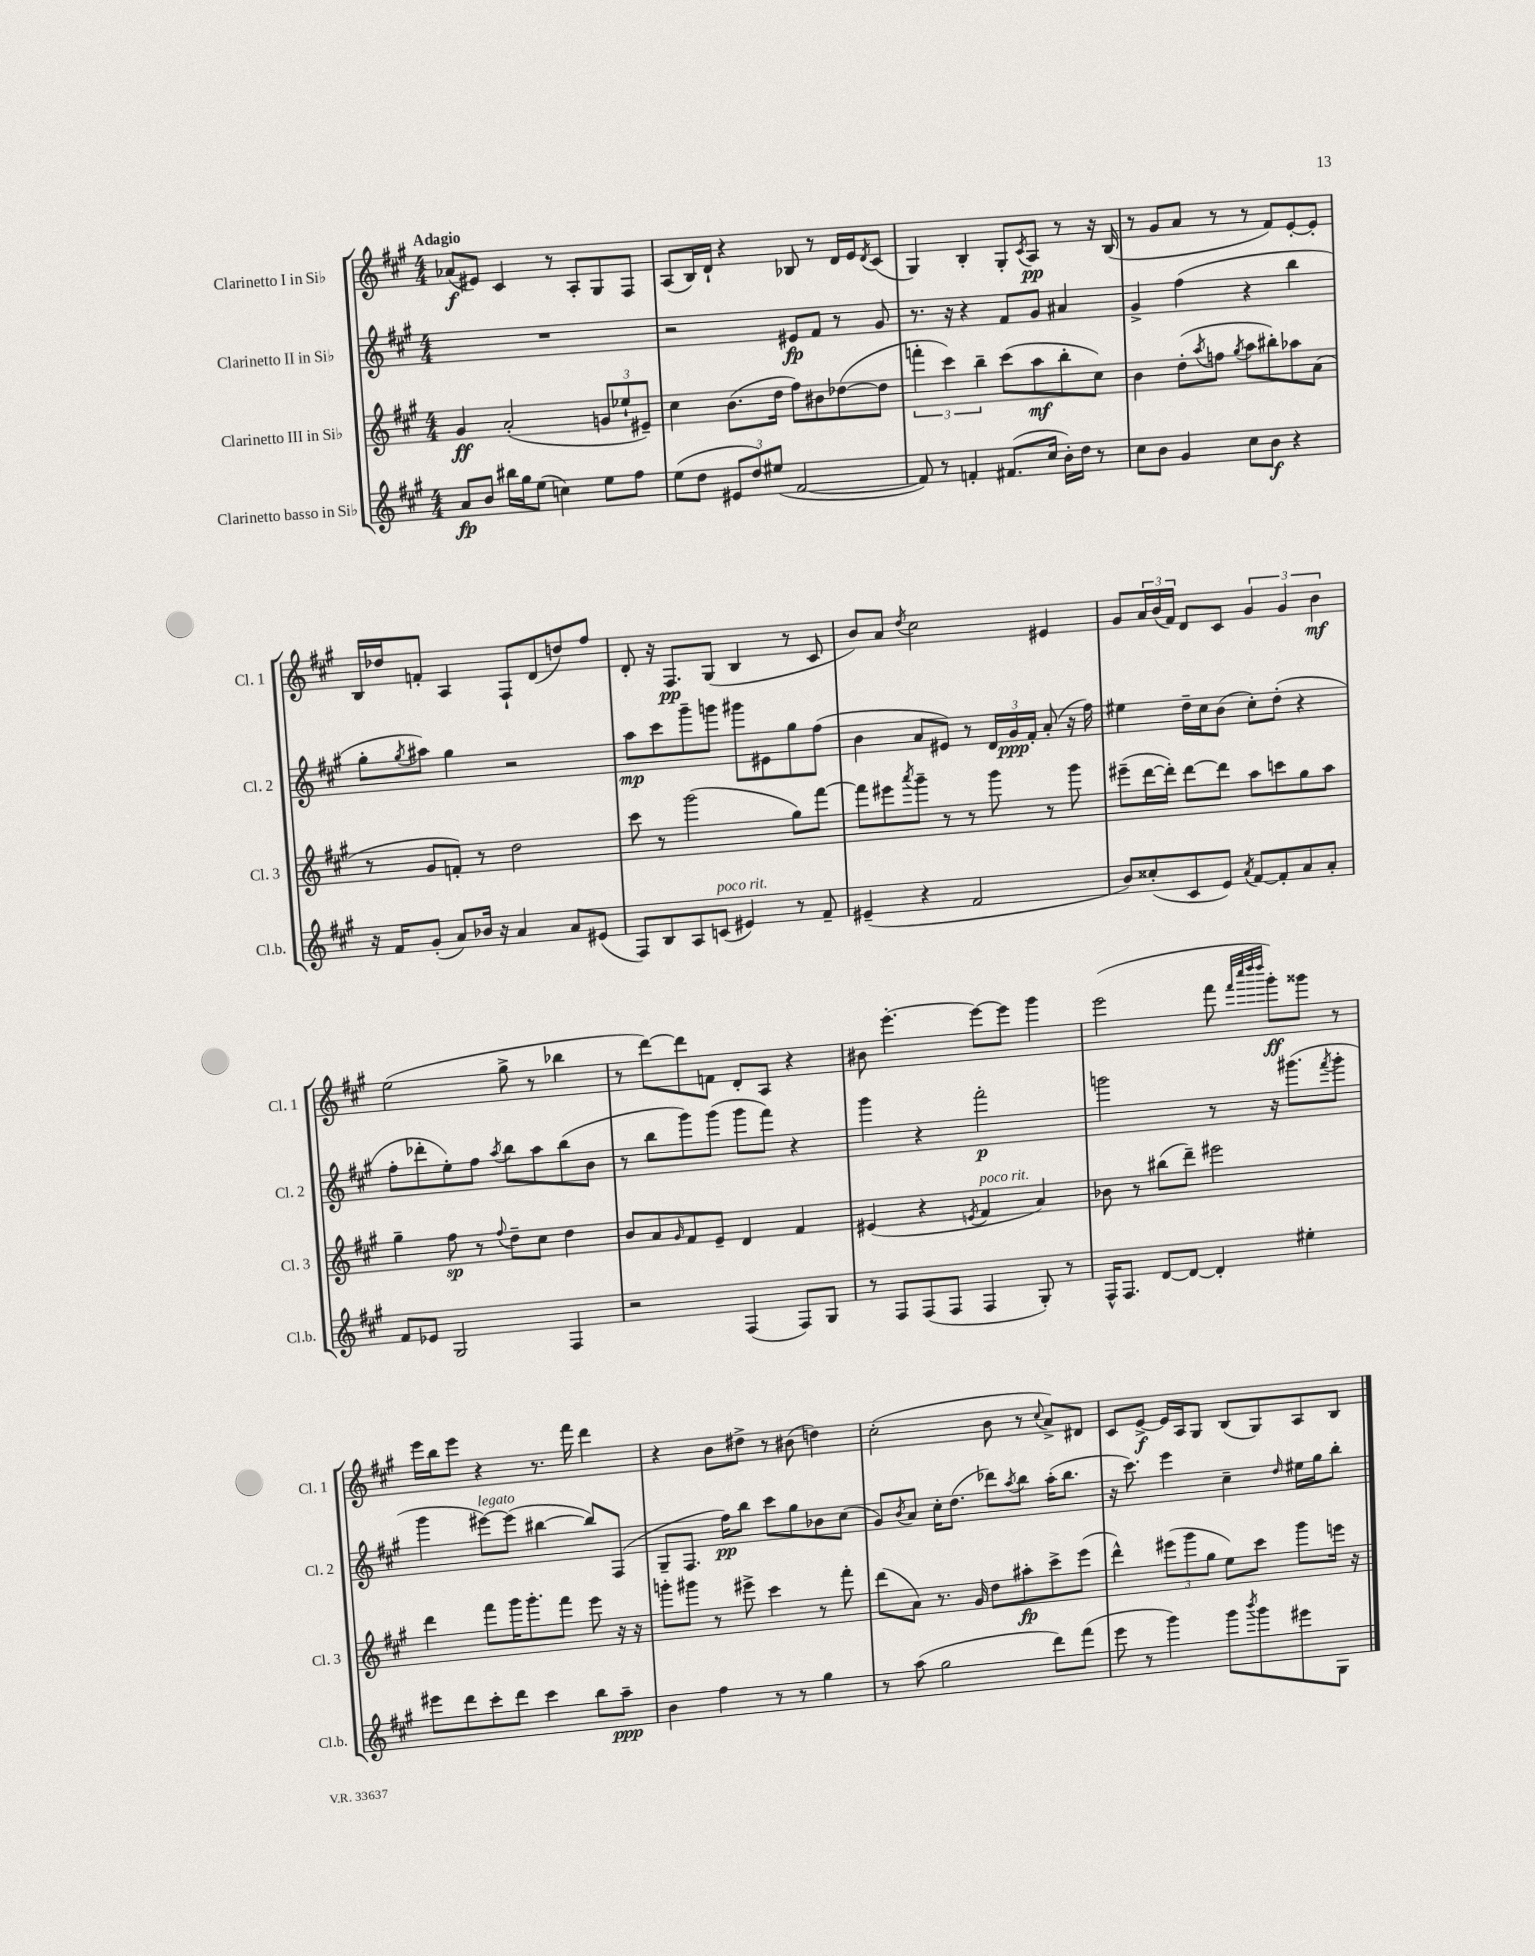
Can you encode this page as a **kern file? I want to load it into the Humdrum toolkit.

**kern	**kern	**kern	**kern
*staff4	*staff3	*staff2	*staff1
*clefG2	*clefG2	*clefG2	*clefG2
*k[f#c#g#]	*k[f#c#g#]	*k[f#c#g#]	*k[f#c#g#]
*M4/4	*M4/4	*M4/4	*M4/4
8a	4g#	1r	(8a-
8b	.	.	8e#)
16bb#	(2a'	.	4c#
16gg#	.	.	.
(8ee	.	.	.
4cc)	.	.	8r
.	.	.	8A'
8ee	12g	.	8G#
.	12ee-`	.	.
8ff#	.	.	8F#
.	12e#~)	.	.
=	=	=	=
(8ee	4cc#	2r	(8A
8dd	.	.	16B)
.	.	.	16d`
12e#	(8.b	.	4r
12dd)	.	.	.
(12ee#	.	.	.
.	16dd	.	.
[2f#	8ff#)	8e#	8B-
.	8b#	8f#	8r
.	([8dd-	8r	16d
.	.	.	16e
.	.	.	8qd
.	8dd-]	8g#	(8c#
=	=	=	=
8f#])	6fff'	8.r	4G#)
8r	.	.	.
.	6ccc#)	.	.
.	.	16r	.
4f'	.	4r	4B'
.	6bb~	.	.
(8.f#	(8ccc#	8f#	8G#'
.	.	.	8qc#
.	8aa	8g#	8A
16cc#	.	.	.
16b')	8bb'	4a#	8r
16dd	.	.	.
8r	8cc#)	.	16r
.	.	.	(16B
=	=	=	=
8cc#	4b	4g#^	8r
8b	.	.	8g#
4g#	(8dd'	(4ff#	8a
.	8qaa	.	.
.	8ff	.	8r
.	8qgg#	.	.
8cc#	8aa	4r	8r
8b	8bb#')	.	8f#)
4r	8aa-	4bb	[8e'
.	(8a	.	8e']
=	=	=	=
16r	8r	8gg#'	16B
16f#	.	.	16dd-
.	.	8qgg#	.
(8g#'	8g#	8aa#)	8f'
8a)	8f')	4gg#	4A
16b-	8r	.	.
16r	.	.	.
4a	2dd	2r	8F#`
.	.	.	(8d
8a	.	.	8dd)
(8e#	.	.	8ff#
=	=	=	=
8F#)	8ccc#	8aa	8d'
8B	8r	8ccc#	16r
.	.	.	8.F#
8A	(2ggg#	8ggg#~	.
(8c	.	8ggg	(8G#
4e#)	.	8ggg#	4B
.	.	8e#	.
8r	8gg#)	8gg#	8r
8f#~	[8fff#	(8ff#	8c#
=	=	=	=
(4e#~	8fff#]	4b	8b)
.	8eee#	.	8a
.	8qaaa	.	8qdd
4r	8ggg#~	8a	2cc#
.	8r	8e#)	.
2f#	8r	8r	.
.	8ggg#	24d	.
.	.	24g#	.
.	.	24f#'	.
.	8r	(8a'	4e#
.	8ggg#	16r	.
.	.	16ff#)	.
=	=	=	=
8b)	(8eee#~	4ee#	8g#
(8cc##'	[16ddd	.	24a
.	.	.	(24b
.	16ddd'])	.	.
.	.	.	24f#)
8c#	[8ddd	16dd~	8d
.	.	16cc#	.
8e)	8ddd]	(8b	8c#
8qa	.	.	.
[8f#	8aa	8cc#')	6g#
8f#']	8ccc	(8dd'	.
.	.	.	6g#
8a	8gg#	4r	.
.	.	.	6b
8a'	8aa	.	.
=	=	=	=
8f#	4gg#~	8ff#'	(2ee
8e-	.	8ddd-'	.
2G#	8ff#	8ee')	.
.	8r	8ff#	.
.	8qqff#	8qaa	.
.	8dd~	8bb	8gg#^
.	8cc#	8aa	8r
4F#	4dd	(8bb	4bb-
.	.	8b	.
=	=	=	=
2r	8b	8r	8r
.	8a	8bb	[8ddd)
.	16qqg#	.	.
.	8f#	8ggg#)	8ddd]
.	8e~	(8ggg#	8f
(4F#	4d	8ggg#	8d'
.	.	8fff#)	8A
8F#)	4f#	4r	4r
8G#	.	.	.
=	=	=	=
8r	(4e#	4ggg#	8b#
8F#	.	.	[4.eee'
(8F#	4r	4r	.
8F#	.	.	.
.	8qe	.	.
4F#	4f#	2fff#'	8eee_
.	.	.	8eee]
8G#')	4a)	.	4ggg#
8r	.	.	.
=	=	=	=
16F#^^	8b-	2ggg	(2eee
8.F#	.	.	.
.	8r	.	.
[8d	(8bb#	.	.
8d_	8ddd~)	.	.
4d']	2eee#	8r	8fff#
.	.	.	32qqfff#
.	.	.	32qqcccc#
.	.	.	32qqdddd
.	.	.	32qqdddd
.	.	16r	8ggg#')
.	.	(8.ggg#	.
4ee#'	.	.	8ggg##
.	.	8qfff#	.
.	.	8ggg#'	8r
=	=	=	=
8eee#	4ddd	4ggg#	16eee
.	.	.	16bb
8ddd	.	.	8eee
8ccc#'	8fff#	[8eee#)	4r
8ddd	16ggg#	(8eee#]	.
.	8.ggg#'	.	.
4ccc#	.	[4bb#	8.r
.	8fff#	.	.
.	.	.	16fff#
8bb	8eee	8bb#])	4ddd
8aa~	16r	(8F#	.
.	16r	.	.
=	=	=	=
4b	8ggg'	8G#~	4r
.	8ggg#	8.F#	.
4ff#	8r	.	8b
.	.	16ff#)	.
.	8eee#^	8bb	8dd#^
8r	4ccc#	8ccc#	8r
8r	.	8gg#	(8b#
4gg#	8r	8b-	4dd)
.	8fff#'	(8cc#	.
=	=	=	=
8r	(8ddd	8g#)	(2cc#'
.	.	8qb	.
(8aa	8a)	8a	.
2gg#	8.r	16cc#'	.
.	.	(8.dd	.
.	16g#	.	.
.	8dd	8ddd-)	8b
.	.	8qaa	.
.	8aa#'	8bb	8r
.	.	.	8qqcc#
8ddd)	8ccc#^	(16aa'	8a^)
.	.	8.bb	.
(8fff#	(8eee	.	8d#
=	=	=	=
8eee	4ddd^^)	16r	8c#
.	.	8.ccc#)	.
8r	.	.	[8e^
4ggg#)	(12eee#	4eee	16e]
.	.	.	16A
.	12ggg#	.	.
.	.	.	8G#
.	12gg#	.	.
8ggg#	8ee)	4cc#~	(8B
8qbbb	.	.	.
8ggg#	8ccc#	.	8G#)
.	.	16qqdd	.
8eee#	8ggg#	16ee#	8A
.	.	16gg#	.
8G#	16eee	8bb'	8B
.	16r	.	.
==	==	==	==
*-	*-	*-	*-
